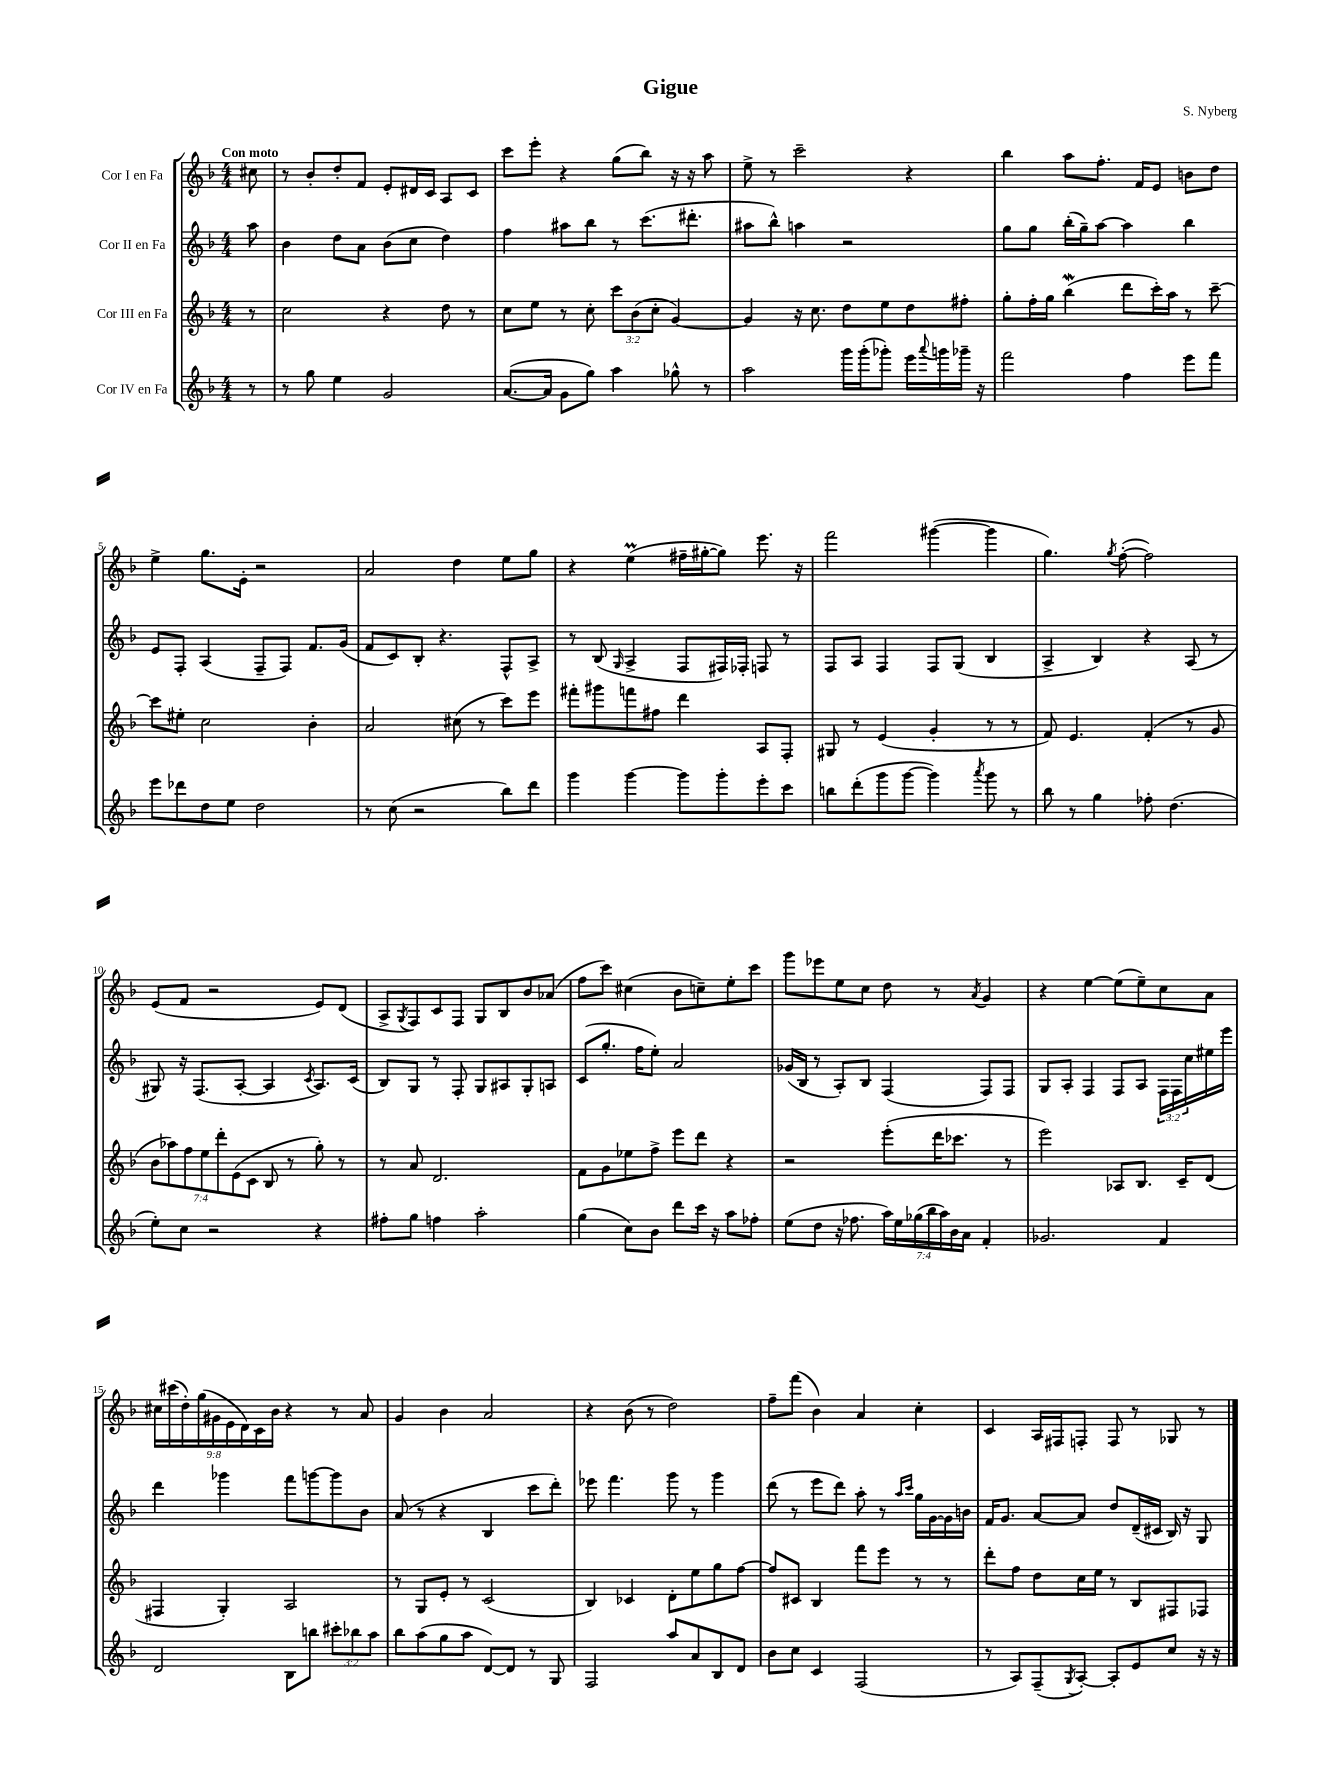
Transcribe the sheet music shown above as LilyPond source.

\header { title = "Gigue" composer = "S. Nyberg" }
<<
\new StaffGroup <<
\new Staff = "s0" \with { instrumentName = "Cor I en Fa" } {
    \clef treble \key f \major \numericTimeSignature \time 4/4 \override Staff.TupletNumber.text = #tuplet-number::calc-fraction-text \partial 8 \tempo "Con moto"
    cis''8 |
    r8 bes'8-. d''8-. f'8 e'8-. dis'16 c'16 a8 c'8 |
    c'''8 e'''8-. r4 g''8( bes''8) r16 r16 a''8 |
    e''8-> r8 c'''2-- r4 |
    bes''4 a''8 f''8.-. f'16 e'8 b'8 d''8 |
    e''4-> g''8. e'16-. r2 |
    a'2 d''4 e''8 g''8 |
    r4 e''4\prall( fis''16-- gis''16~-. gis''8) e'''8. r16 |
    f'''2 gis'''4~( gis'''4 |
    g''4.) \acciaccatura { g''8 } f''8~-.( f''2) |
    e'8( f'8 r2 e'8) d'8( |
    a8-> \acciaccatura { g8 } f8) c'8 f8 g8 bes8 bes'8 aes'8( |
    f''8 c'''8) cis''4( bes'8 c''8--) e''8-. c'''8 |
    g'''8 ees'''8 e''8 c''8 d''8 r8 \acciaccatura { a'8 } g'4 |
    r4 e''4~ e''8( e''8--) c''8 a'8 |
    \tuplet 9/8 { cis''16 cis'''16( d''16-.) g''16( gis'16 e'16 d'16) c'16 bes'16 } r4 r8 a'8 |
    g'4 bes'4 a'2 |
    r4 bes'8( r8 d''2) |
    f''8-- f'''8( bes'4) a'4 c''4-. |
    c'4 a16 fis16 f8-. f8 r8 ges8 r8 \bar "|." |
}
\new Staff = "s1" \with { instrumentName = "Cor II en Fa" } {
    \clef treble \key f \major \numericTimeSignature \time 4/4 \override Staff.TupletNumber.text = #tuplet-number::calc-fraction-text \partial 8
    a''8 |
    bes'4 d''8 a'8 bes'8( c''8 d''4) |
    f''4 ais''8 bes''8 r8 c'''8.( dis'''8.-. |
    ais''8 bes''8-^) a''4 r2 |
    g''8 g''8 bes''16-.( g''16--) a''8~ a''4 bes''4 |
    e'8 f8-. a4( f8-- f8) f'8. g'16( |
    f'8 c'8) bes8-. r4. f8-^ a8-> |
    r8 bes8( \grace { g16 } a4-> f8 fis16) fes16-. f8 r8 |
    f8 a8 f4 f8 g8( bes4 |
    a4-> bes4) r4 a8( r8 |
    gis8) r16 f8.( a8~-. a4 \acciaccatura { c'8 } a8.) c'16( |
    bes8) g8 r8 f8-. g8 ais8 g8-. a8 |
    c'8( g''8.-. f''16 e''8-.) a'2 |
    ges'16( bes16 r8 a8-.) bes8 f4( f8) f8 |
    g8 a8-. f4 f8 a8 \tuplet 3/2 { f16 f16 c''16 } eis''16 e'''16 |
    d'''4 ges'''4 f'''8 g'''8~ g'''8 bes'8 |
    a'8( r8 r4 bes4 c'''8 d'''8-.) |
    ees'''8 f'''4. g'''8 r8 g'''4 |
    d'''8( r8 e'''8 d'''8) a''8-. r8 \grace { a''16 c'''16 } g''16 g'16~ g'16 b'16 |
    f'16 g'8. a'8~ a'8 d''8 d'16--( cis'16 bes16) r16 g8 \bar "|." |
}
\new Staff = "s2" \with { instrumentName = "Cor III en Fa" } {
    \clef treble \key f \major \numericTimeSignature \time 4/4 \override Staff.TupletNumber.text = #tuplet-number::calc-fraction-text \partial 8
    r8 |
    c''2 r4 d''8 r8 |
    c''8 e''8 r8 c''8-. \tuplet 3/2 { c'''8 bes'8( c''8-. } g'4~) |
    g'4 r16 c''8. d''8 e''8 d''8 fis''8-. |
    g''8-. f''16-. g''16 bes''4\mordent( d'''8 c'''16-.) a''16 r8 c'''8~-- |
    c'''8 eis''8-. c''2 bes'4-. |
    a'2 cis''8( r8 c'''8) e'''8 |
    fis'''8-. gis'''8 f'''8 fis''8 d'''4 a8 f8-. |
    gis8 r8 e'4( g'4-. r8 r8 |
    f'8) e'4. f'4-.( r8 g'8 |
    \tuplet 7/4 { bes'8 aes''8) f''8 e''8 d'''8-. e'8( c'8 } bes8 r8 g''8-.) r8 |
    r8 a'8 d'2. |
    f'8 g'8 ees''8 f''8-> e'''8 d'''8 r4 |
    r2 e'''8-.( d'''16 ces'''8. r8 |
    e'''2) aes8 bes8. c'16-- d'8( |
    fis4 g4-.) a2 |
    r8 g8 e'8-. r8 c'2( |
    bes4) ces'4 d'8-. e''8 g''8 f''8~ |
    f''8 cis'8 bes4 f'''8 e'''8 r8 r8 |
    d'''8-. f''8 d''8 c''16 e''16 r8 bes8 fis8 fes8 \bar "|." |
}
\new Staff = "s3" \with { instrumentName = "Cor IV en Fa" } {
    \clef treble \key f \major \numericTimeSignature \time 4/4 \override Staff.TupletNumber.text = #tuplet-number::calc-fraction-text \partial 8
    r8 |
    r8 g''8 e''4 g'2 |
    a'8.~( a'16 g'8 g''8) a''4 ges''8-^ r8 |
    a''2 g'''16 g'''16-.( ges'''8-.) e'''16 \appoggiatura { a'''8 } g'''16 ges'''16-- r16 |
    f'''2 f''4 e'''8 f'''8 |
    e'''8 des'''8 d''8 e''8 d''2 |
    r8 c''8( r2 bes''8) d'''8 |
    g'''4 g'''4~ g'''8 g'''8-. e'''8-. c'''8 |
    b''8 d'''8-.( g'''8 g'''8~ g'''4) \acciaccatura { a'''8 } g'''8 r8 |
    bes''8 r8 g''4 fes''8-. d''4.( |
    e''8-.) c''8 r2 r4 |
    fis''8-. g''8 f''4 a''2-. |
    g''4( c''8) bes'8 d'''8 c'''16 r16 a''8 fes''8-. |
    e''8( d''8 r16 fes''8. \tuplet 7/4 { a''16) e''16 ges''16( bes''16 a''16) bes'16 a'16 } f'4-. |
    ges'2. f'4 |
    d'2 bes8 b''8 \tuplet 3/2 { cis'''8-. bes''8 a''8 } |
    bes''8 a''8( g''8 a''8 d'8~) d'8 r8 g8 |
    f2 a''8 a'8 bes8 d'8 |
    bes'8 c''8 c'4 f2( |
    r8 a8) f8--( \acciaccatura { g8 } a8~-.) a8-. e'8 c''8 r16 r16 \bar "|." |
}
>>
>>
